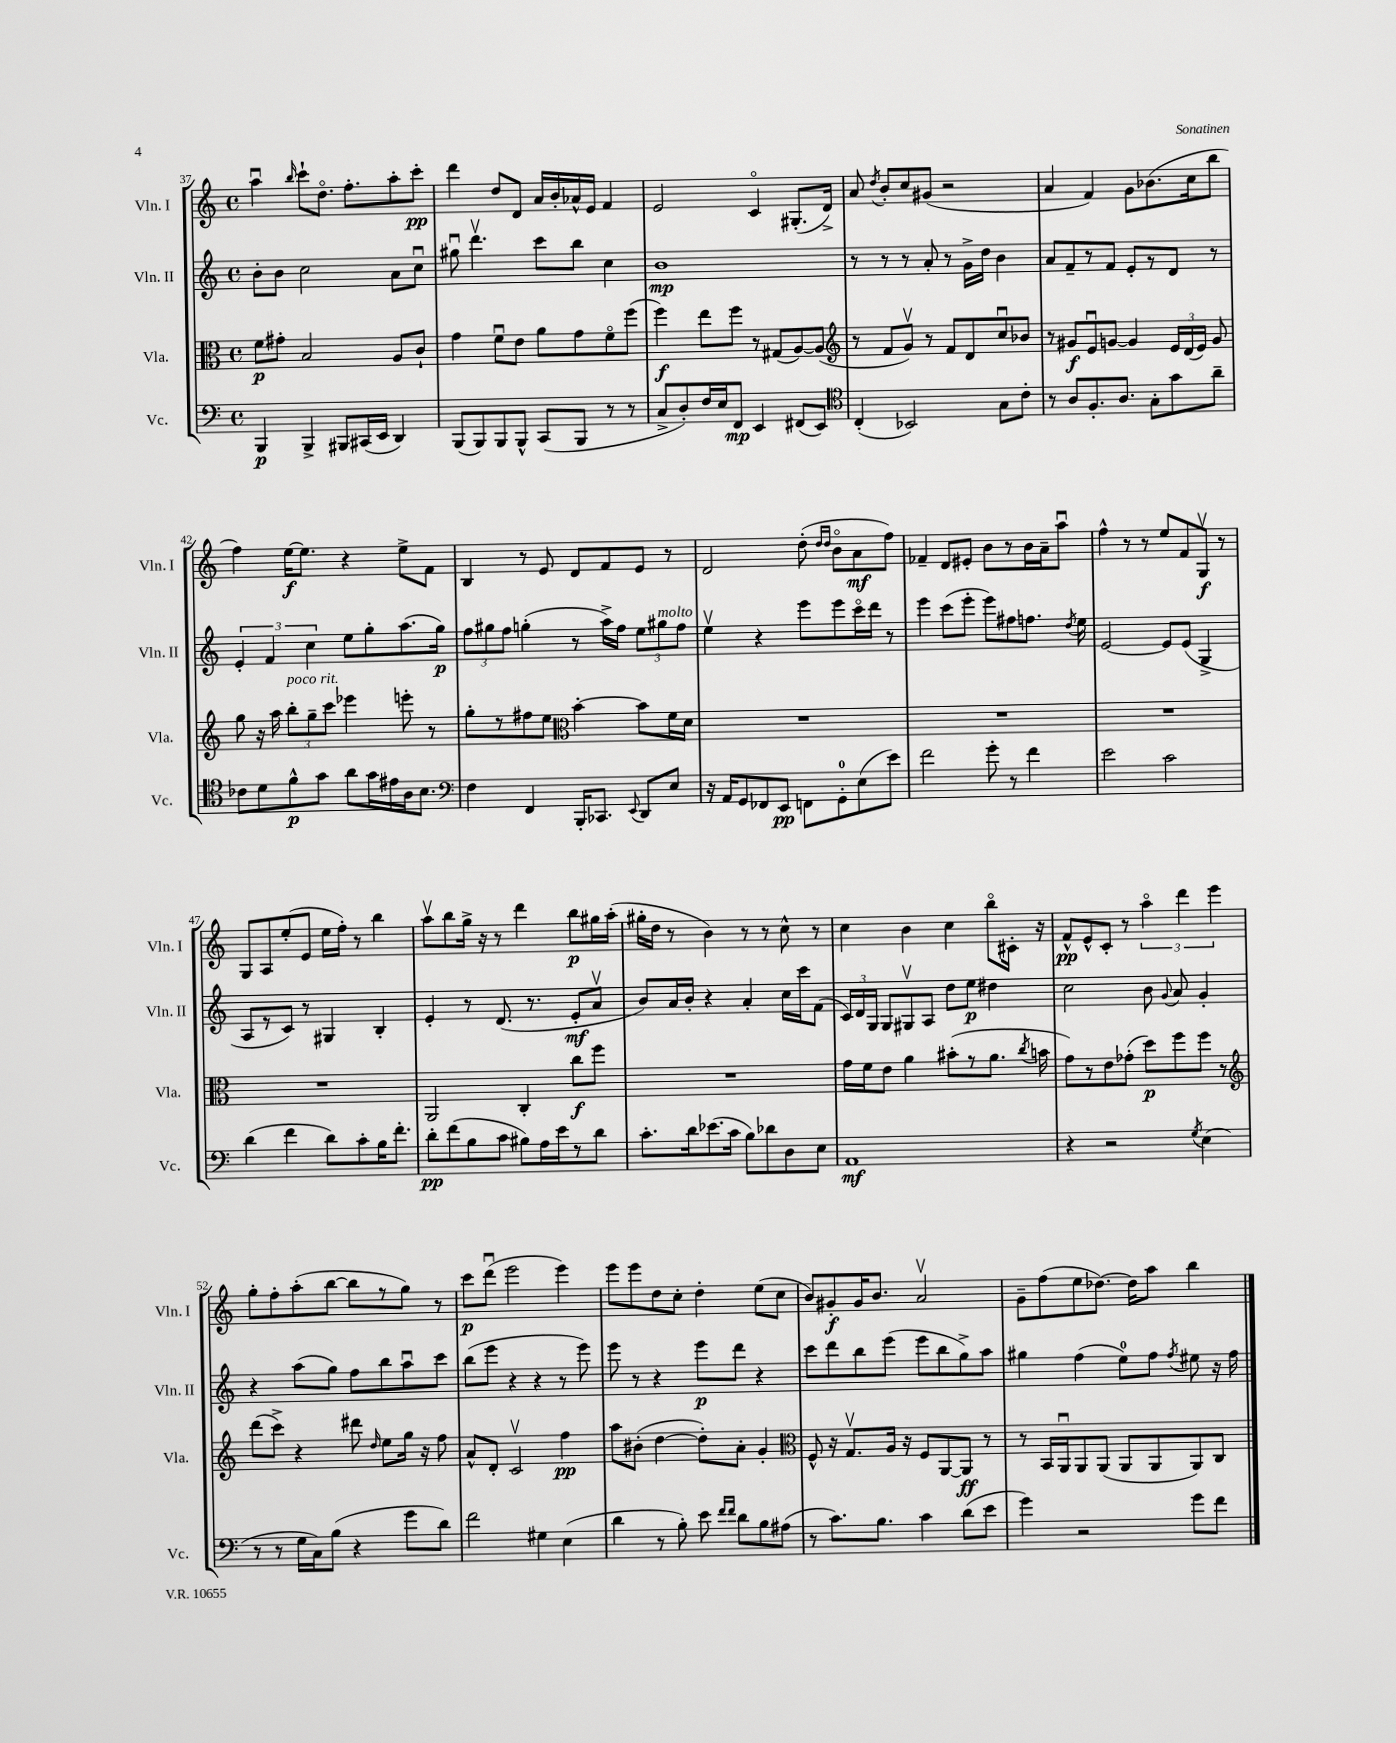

**kern	**kern	**kern	**kern
*staff4	*staff3	*staff2	*staff1
*clefF4	*clefC3	*clefG2	*clefG2
*k[]	*k[]	*k[]	*k[]
*M4/4	*M4/4	*M4/4	*M4/4
*met(c)	*met(c)	*met(c)	*met(c)
4BBB/	8f\L	8b'\L	4aau\
.	8g#'\J	8b\J	.
.	.	.	16qqbb/
4BBB^/	2B/	2cc\	8ccc`\L
.	.	.	8.ddo\J
8BBB#/L	.	.	.
.	.	.	8.ff'\L
(16CC#/L	.	.	.
16EE/JJ	.	.	.
4DD/)	8A/L	8a\L	8aa'\
.	8c`/J	8ccu\J	8ccc'\J
=	=	=	=
(8BBB/L	4g\	8gg#u\	4ddd\
8BBB/)	.	4.dddv\	.
8BBB/	8fu\L	.	8dd/L
8BBB^^/J	8e\J	.	8d/J
(8CC/L	8a\L	8ccc\L	16a/LL
.	.	.	16b'/
8BBB/J	8g\	8bb\J	16a-^^/
.	.	.	16e/JJ
8r	8fo\	4cc\	4f/
8r	(8ff\J	.	.
=	=	=	=
8C^/L	4ff\)	1b	2e/
8D'/)	.	.	.
16F/L	8ee\L	.	.
16E/J	.	.	.
8FF/J	8ff\J	.	.
4EE/	8r	.	4co/
.	(8G#/L	.	.
(8FF#/L	[8A/)	.	(8.G#'/L
8EE/J)	(8A/]J	.	.
.	.	.	16d^/Jk)
=	=	=	=
*clefC4	*clefG2	*	*
(4C'/	8r	8r	8a/
.	.	.	8qdd/
.	8f/L	8r	8b'/L
2BB-/)	8gv/J)	8r	8cc/
.	8r	8a'/	(8g#/J
.	8f/L	8r	2r
.	8d/	16g^\LL	.
.	.	16dd\JJ	.
8G\L	8ccu/	4b\	.
8c'\J	8b-/J	.	.
=	=	=	=
8r	8r	8a/L	4a/
8A/L	8g#/L	8f~/	.
8.F'/	8eu/	8r	4f/)
.	[8g/J	8f/J	.
8.A/J	.	.	.
.	4g/]	8e'/L	8g\L
8G'\L	.	8r	(8.b-\
8g\	24e/LL	8d/J	.
.	(24d/	.	.
.	.	.	16cc\k
.	24e/JJ)	.	.
8a~\J	8g/	8r	8bb\J
=	=	=	=
8c-\L	8gg\	6e'/	4ff\)
8d\	16r	.	.
.	.	6f/	.
.	16aa\	.	.
8f^^\	12bb'\L	.	[16ee\LK
.	.	.	8.ee\]J
.	12gg~\	6cc\	.
8g\J	.	.	.
.	12ccc\J	.	.
8a\L	4eee-\	8ee\L	4r
16g\L	.	8gg'\	.
16e#\	.	.	.
16A\J	8eee'\	(8.aa\	8ee^\L
8.B\J	.	.	.
.	8r	.	8f\J
.	.	16gg\Jk)	.
=	=	=	=
*clefF4	*	*	*
4F\	8gg'\L	12ff\L	4B/
.	.	12gg#\	.
.	8r	.	.
.	.	12ff\J	.
4FF/	8ff#\	(4gg'\	8r
.	8ee\J	.	8e/
*	*clefC3	*	*
16BBB'/LK	[4b'\	8r	8d/L
8.CC-/J	.	.	.
.	.	16aa^\LL)	8f/
.	.	16ff\JJ	.
8qqEE/	.	.	.
8DD/L	8b\]L	12ee\L	8e/J
.	.	12gg#\	.
8E/J	16f\L	.	8r
.	.	12ff\J	.
.	16d\JJ	.	.
=	=	=	=
16r	1r	4eev\	2d/
16AA/LK	.	.	.
8GG/	.	.	.
8FF-/	.	4r	.
8EE/J	.	.	.
8FF\L	.	8eee\L	(8dd'\
.	.	.	16qqdd/LL
.	.	.	16qqdd/JJ
8GG'\	.	8eee\	8bo\L
(8E\	.	16ccco\L	8a\
.	.	16ddd\JJ	.
8e\J)	.	8r	8ff\J)
=	=	=	=
2f\	1r	4eee\	4f-~/
.	.	(8ccc\L	8d/L
.	.	8eee'\J	8e#'/J
8g'\	.	8eee\L)	8b\L
8r	.	8ff#\	8r
4f\	.	8.ff\J	16b\L
.	.	.	16a~\J
.	.	.	8aau\J
.	.	8qdd/	.
.	.	16ee\	.
=	=	=	=
2e\	1r	[2e/	4ff^^\
.	.	.	8r
.	.	.	8r
2c\	.	8e/]L	8ee/L
.	.	(8e/J	8f/
.	.	4G^/	8Gv/J
.	.	.	8r
=	=	=	=
(4d\	1r	8A/L	8G/L
.	.	8r	8A/
4f\	.	8c/J)	(8ee'/
.	.	8r	8e/J
8d\L)	.	4G#/	16ee\LL
.	.	.	16ff'\JJ)
8c'\	.	.	8r
16B\K	.	4B'/	4bb\
8.f'\J	.	.	.
=	=	=	=
8d'\L	2AA/	4e'/	8aav\L
(8f\	.	.	8bb\
8B\	.	8r	16gg^\Jk
.	.	.	16r
8c\J	.	(8.d/	8r
8B#\L)	4C'/	.	4ddd\
.	.	8.r	.
16A\L	.	.	.
16e\J	.	.	.
8r	8cc\L	8e'/L	8bb\L
8d\J	8ff\J	8av/J	16gg#\L
.	.	.	(16aa'\JJ
=	=	=	=
8.c'\L	1r	8b/L)	16gg#'\LL
.	.	.	16dd\JJ
.	.	16a/L	8r
16d\k	.	16b'/JJ	.
(8.e-\	.	4r	4b\)
16c\Jk	.	.	.
8B\L)	.	4a'/	8r
8d-\	.	.	8r
8D\	.	16cc\LL	8cc^^\
.	.	16ccc\J	.
8E\J	.	(8f\J	8r
=	=	=	=
1AA	16g\LL	24c/LL)	4cc\
.	.	24d/	.
.	16f\J	.	.
.	.	24G/JJ	.
.	8e\J	8G/L	.
.	4a\	8G#v/	4b\
.	.	8A/J	.
.	(8b#'\L	8dd\L	4cc\
.	8r	8ee\J	.
.	8.a\J	4dd#\	8bbo\L
.	.	.	16c#'\Jk
.	8qcc/	.	.
.	16b\	.	16r
=	=	=	=
4r	8g\L)	2cc\	8f^^/L
.	8r	.	8e^^/
2r	8e\	.	8c'/J
.	(8g-'\J	.	8r
.	8dd\L)	8b\	6aao\
.	.	8qqg/	.
.	8ff\	8a/	.
.	.	.	6ddd\
8qG/	.	.	.
(4E\	8ff\J	4g'/	.
.	.	.	6eee\
.	8r	.	.
=	=	=	=
*	*clefG2	*	*
8r	(8ddd\L	4r	8gg'\L
8r	8ccc^\J)	.	8ff'\
16G\LL	4r	(8aa\L	(8aa'\
16C\J)	.	.	.
(8B\J	.	8gg\J)	[8bb\J
4r	8ddd#\	8ff\L	8bb\]L
.	16qqdd/	.	.
.	8ee\L	8bb\	8r
8g\L	16gg\Jk	8aau\	8gg\J)
.	16r	.	.
8d\J)	8ff\	8ccc\J	8r
=	=	=	=
2f\	8a^^/L	(8bb\L	8ccc\L
.	8d'/J	8eee\J	(8dddu\J
.	2cv/	4r	2eee\
4G#\	.	4r	.
(4E\	4ff\	8r	4eee\)
.	.	8eee\)	.
=	=	=	=
4d\	8aa\L	8eee\	8eee\L
.	(8b#'\J	8r	8eee\
8r	[4dd\	4r	8dd\
8B'\)	.	.	8cc'\J
8e\	8dd'\]L)	8eee\L	4dd'\
16qqf/LL	.	.	.
16qqf/JJ	.	.	.
8d\L	8a'\J	8ddd\J	.
8B\	4g'/	4r	(8ee\L
(8A#\J	.	.	8cc\J
=	=	=	=
*	*clefC3	*	*
8r	8F^^/	8ccc\L	8b/L)
8.c\L)	16r	8ddd\	8g#'/
.	8.Gv/L	.	.
.	.	8bb\	16g#/K
8.B\J	.	.	8.b/J
.	16A/Jk	(8eee\J	.
.	16r	.	.
4c\	8F/L	8eee\L	2av/
.	[8AA/	8bb\	.
(8d\L	8AA/]J	8gg^\)	.
8e\J	8r	8aa\J	.
=	=	=	=
4g\)	8r	4gg#\	8g~\L
.	16BB/LL	.	(8ff\
.	16AAu/J	.	.
2r	8AA/	(4ff\	8ee\
.	(8AA/J	.	[8.dd-\J)
.	8AA/L	8ee\L)	.
.	.	.	16dd-\]LK
.	8AA/	8ff\J	8aa\J
.	.	8qff/	.
8g\L	8AA/)	8ee#\	4bb\
8f\J	8C/J	16r	.
.	.	16ff\	.
==	==	==	==
*-	*-	*-	*-
